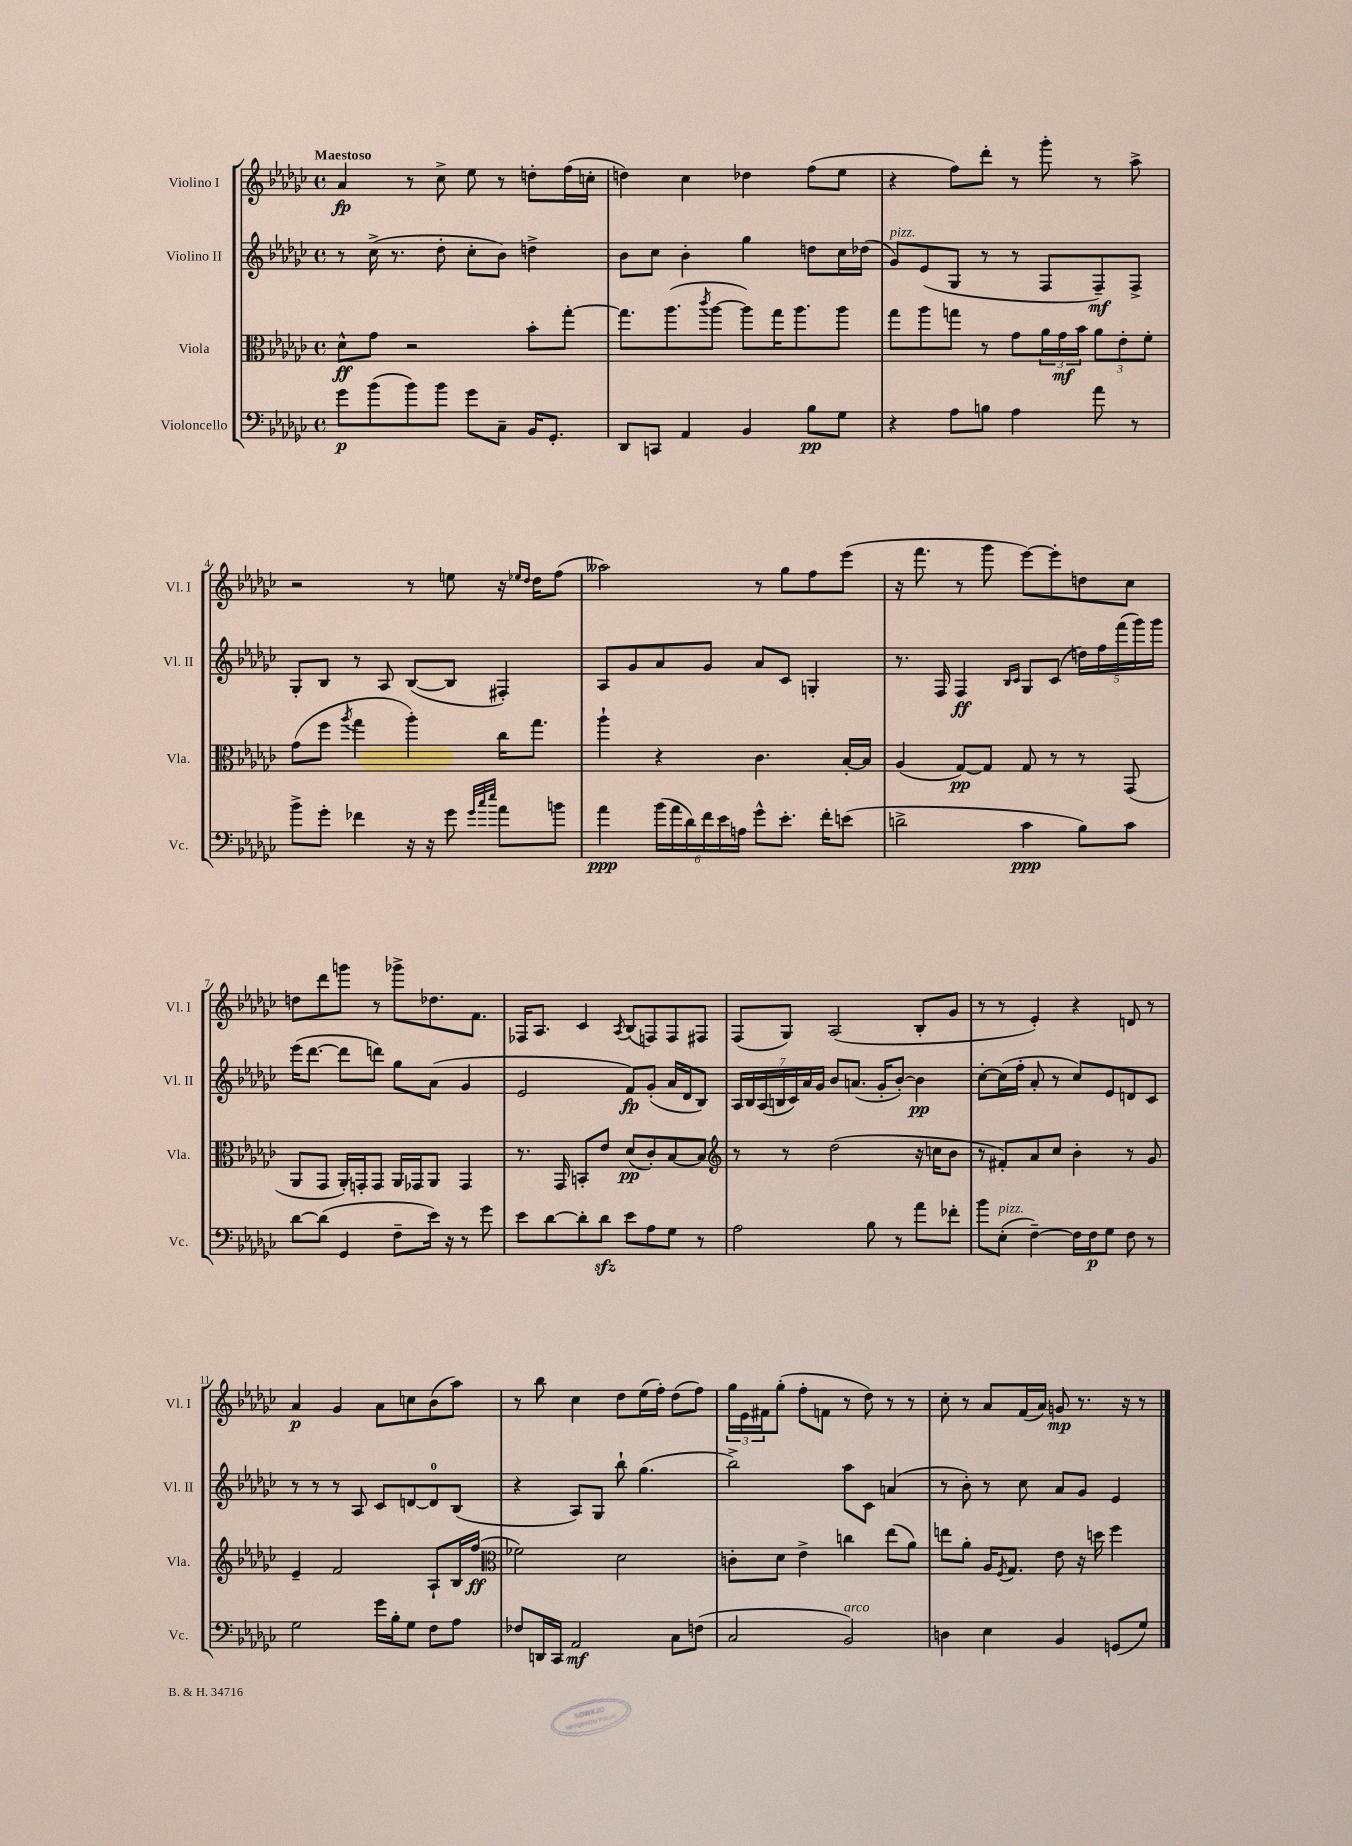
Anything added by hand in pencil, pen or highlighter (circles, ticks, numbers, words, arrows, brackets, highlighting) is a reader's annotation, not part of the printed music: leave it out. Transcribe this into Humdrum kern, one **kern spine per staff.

**kern	**kern	**kern	**kern
*staff4	*staff3	*staff2	*staff1
*clefF4	*clefC3	*clefG2	*clefG2
*k[b-e-a-d-g-c-]	*k[b-e-a-d-g-c-]	*k[b-e-a-d-g-c-]	*k[b-e-a-d-g-c-]
*M4/4	*M4/4	*M4/4	*M4/4
*met(c)	*met(c)	*met(c)	*met(c)
8g-	8d-^^	8r	4a-
(8b-	8g-	(16cc-^	.
.	.	8.r	.
8b-)	2r	.	8r
8b-	.	8dd-'	8cc-^
8g-	.	8cc-'	8ee-
8C-~	.	8b-)	8r
16BB-	8b-'	4dd^	8dd'
8.GG-'	.	.	.
.	[8gg-'	.	(16ff
.	.	.	16cc'
=	=	=	=
8DD-	8.gg-]	8b-	4dd)
8CC	.	8cc-	.
.	(8.aa-	.	.
4AA-	.	4b-'	4cc-
.	8qccc-	.	.
.	[8aa-	.	.
4BB-	8aa-])	4gg-	4dd-
.	16gg-	.	.
.	8.aa-	.	.
8B-	.	8dd	(8ff
8G-	8aa-	16cc-	8ee-
.	.	(16dd-	.
=	=	=	=
4r	8gg-	8g-)	4r
.	8aa-	(8e-	.
8A-	8gg	8G-	8ff)
8B	8r	8r	8ddd-'
4A-	8g-	8r	8r
.	24a-	8F	8ggg-'
.	24g-	.	.
.	24b-	.	.
8a-	12a-	8F~)	8r
.	12e-'	.	.
8r	.	8F^	8aa-^
.	12f'	.	.
=	=	=	=
8b-^	(8g-	8G-'	2r
8g-'	8ff	8B-	.
.	8qaa-	.	.
4f-	4gg-	8r	.
.	.	8A-	.
16r	4aa-')	([8B-	8r
16r	.	.	.
8g-	.	8B-]	8ee
32qqg-	.	.	.
32qqcc-	.	.	.
32qqee-	.	.	.
8a-	16cc-	4F#')	16r
.	.	.	16qqee-
.	.	.	16qqdd-
.	8.gg-	.	16dd-
8b	.	.	(8ff
=	=	=	=
4a-	4aa-`	8A-	2aa--)
.	.	8g-	.
(24b-	4r	8a-	.
24a-	.	.	.
24d-)	.	.	.
24f	.	8g-	.
24e-	.	.	.
24A	.	.	.
8g-^^	4.c-	8a-	8r
8.e-'	.	8c-	8gg-
.	.	4G'	8ff
16f'	.	.	.
(8e	[16B-'	.	(8eee-
.	16B-]	.	.
=	=	=	=
2d^	(4A-	8.r	16r
.	.	.	8.fff
.	.	16F	.
.	[8G-)	4F	8r
.	8G-]	.	8ggg-
.	.	16qqB-	.
.	.	16qqc-	.
4c-	8G-	8G-	[8eee-)
.	8r	(8c-	8eee-']
8B-)	8r	20dd)	8dd
.	.	20ff	.
.	.	(20fff	.
8c-	(8GG-	.	8cc-
.	.	20ggg-)	.
.	.	20ggg-	.
=	=	=	=
[8d-	8AA-	(16eee-	8dd
.	.	[8.ddd-	.
(8d-]	8GG-	.	8ddd-
4GG-	16AA-')	8ddd-]	8ggg
.	16GG'	.	.
.	8GG	8ddd)	8r
8F~	16AA-	8gg-	8ggg-^
.	16GG-	.	.
16e-)	8AA-	(8a-	8.dd-
16r	.	.	.
8r	4GG-	4g-	.
.	.	.	8.f
8g-	.	.	.
=	=	=	=
8e-	8.r	2e-	16F-
.	.	.	8.A-
[8d-	.	.	.
.	16GG-	.	.
8d-']	8BB'	.	4c-
8d-	8e-	.	.
.	.	.	8qA-
8e-	(8d-	8f)	(8B-
8A-	8c-')	(8g-'	8F)
8G-	[8B-	16a-	8F
.	.	16d-	.
8r	8B-]	8B-)	8F#
=	=	=	=
*	*clefG2	*	*
2A-	8r	28A-	(8F
.	.	28B-	.
.	.	(28A-	.
.	.	28B	.
.	8r	.	8G-)
.	.	28c-)	.
.	.	28a-	.
.	.	28g-	.
.	(2dd-	8b-	(2A-
.	.	(8.a	.
8B-	.	.	.
.	.	16g-'	.
8r	.	[8b-')	.
8a-	16r	4b-]	8B-'
.	16cc	.	.
8f-'	8b-	.	8g-
=	=	=	=
8b-	8r	[8cc-'	8r
(8E-'	8f#')	(16cc-]	8r
.	.	16ff'	.
[4F~)	8a-	8a-'	4e-')
.	8cc-	8r	.
16F]	4b-'	8cc-)	4r
16F	.	.	.
8G-	.	8e-	.
8F	8r	8d	8d
8r	8g-	8c-	8r
=	=	=	=
2G-	4e-~	8r	4a-
.	.	8r	.
.	2f	8r	4g-
.	.	8A-	.
16g-	.	8c-	8a-
16B-'	.	.	.
8G-	.	[8d	8cc
8F	8A-`	8d]	(8b-
8A-	16B-	(8B-	8aa-)
.	(16ff	.	.
=	=	=	=
*	*clefC3	*	*
8F-	2f-)	4r	8r
16DD	.	.	8bb-
16CC-	.	.	.
2AA-	.	8A-)	4cc-
.	.	8G-	.
.	2d-	8bb-`	8dd-
.	.	(4.gg-	(16ee-
.	.	.	16ff')
8C-	.	.	(8dd-
(8F	.	.	8ff)
=	=	=	=
2C-	8c'	2bb-^)	24gg-
.	.	.	24e-
.	.	.	24f#
.	8d-	.	(8gg-'
.	4e-^	.	8ff'
.	.	.	8f
2BB-)	4cc	8aa-	8r
.	.	8c-	8dd-)
.	(8ee-	(4a	8r
.	8a-)	.	8r
=	=	=	=
4D	8ee	8r	8cc-'
.	8a-'	8b-')	8r
4E-	16A-	8r	8a-
.	8qF	.	.
.	8.G-	.	.
.	.	8cc-	(16f
.	.	.	16a-)
4BB-	8e-	8a-	8g
.	16r	8g-	8.r
.	16dd	.	.
(8GG	4ff	4e-	.
.	.	.	16r
8G-)	.	.	8r
==	==	==	==
*-	*-	*-	*-
